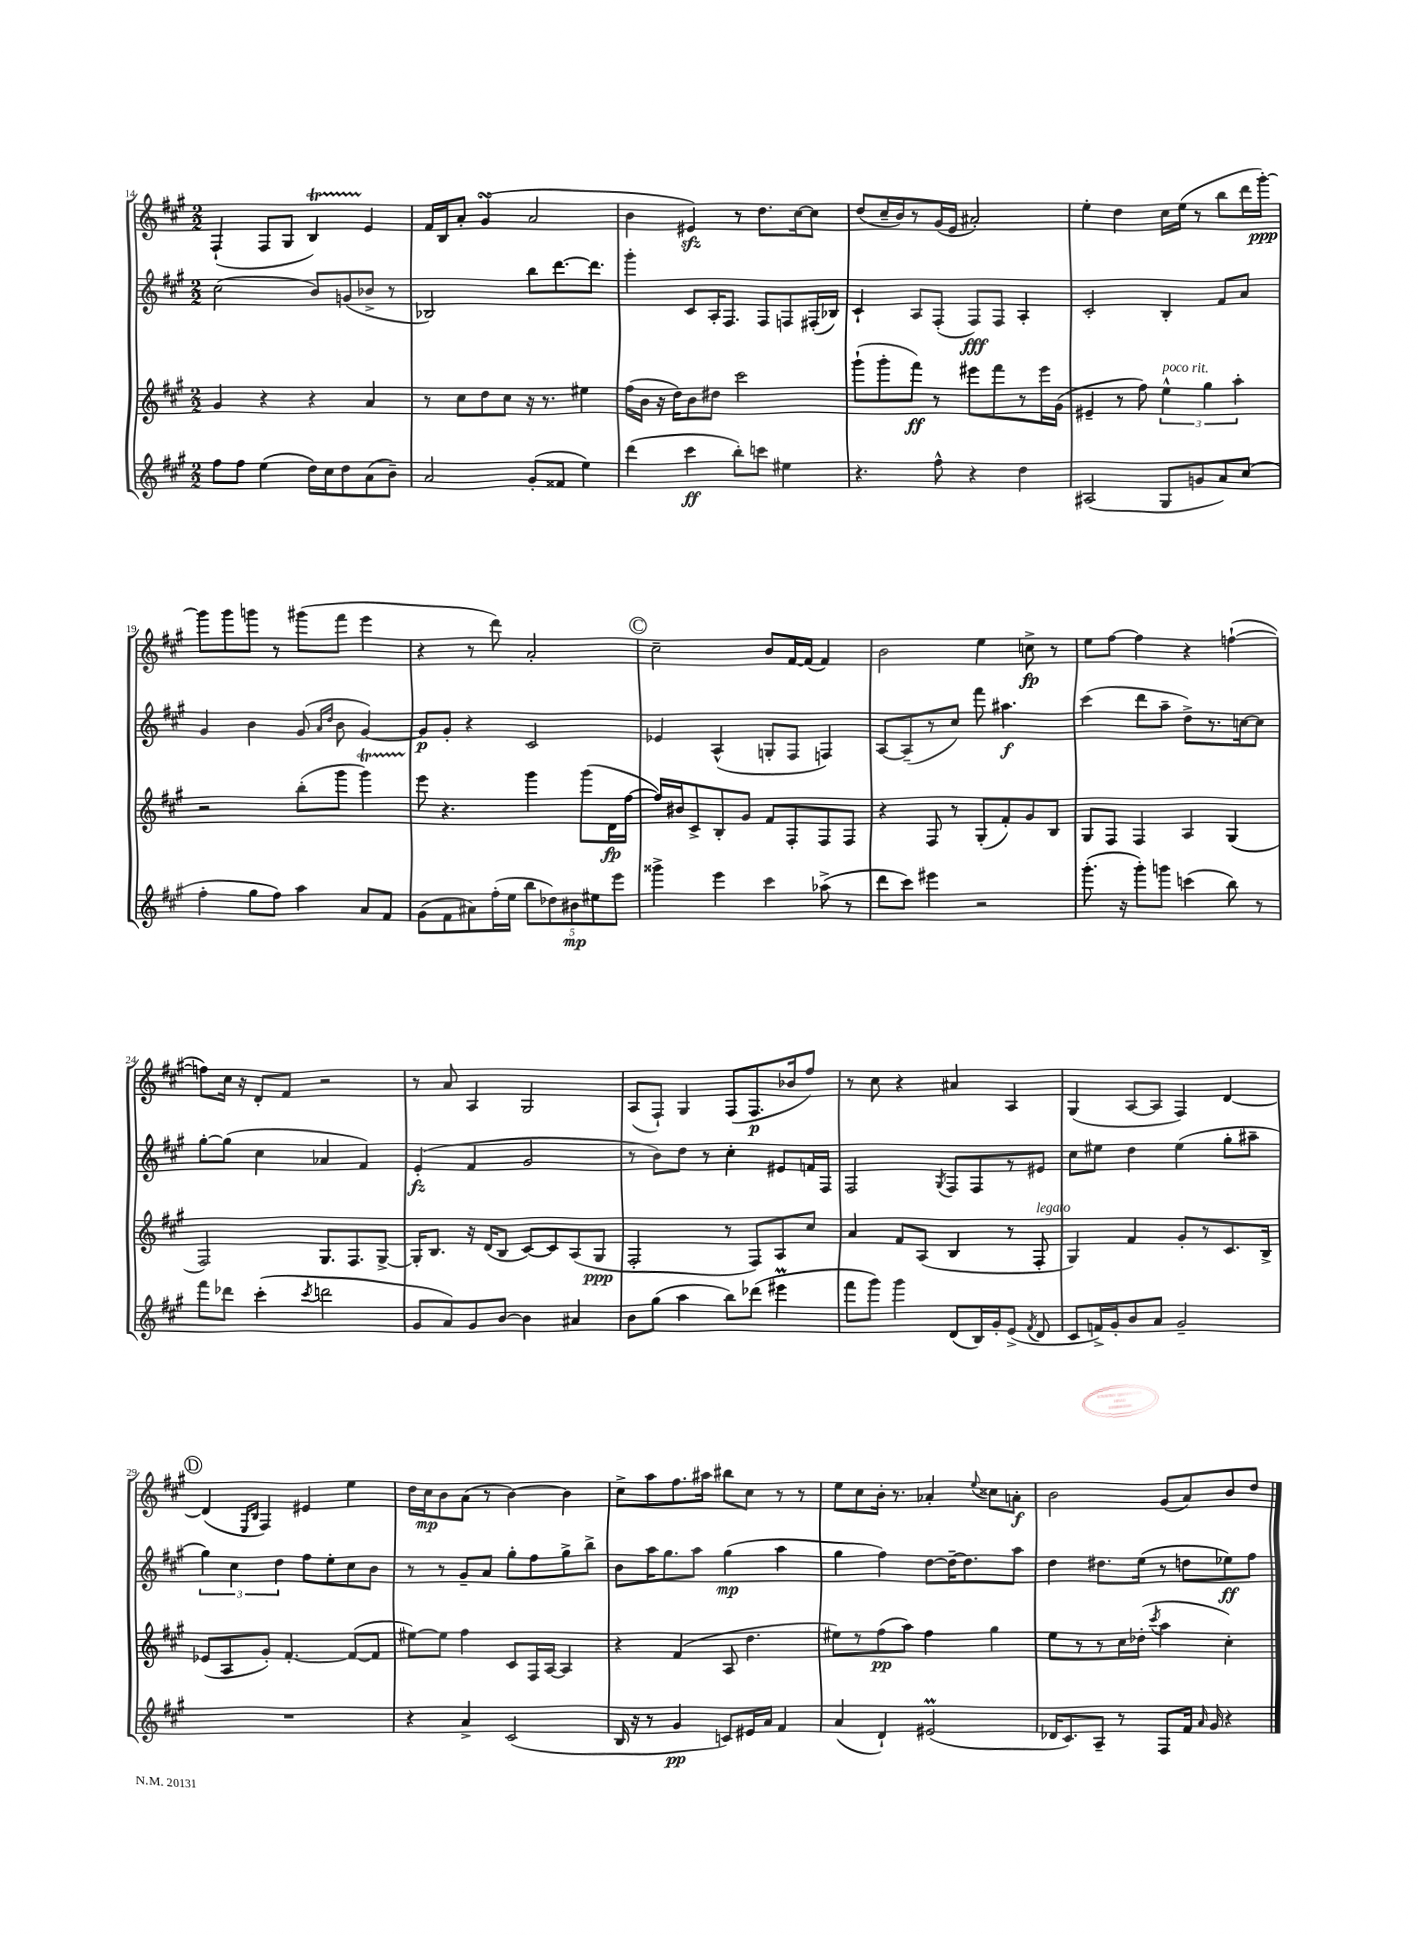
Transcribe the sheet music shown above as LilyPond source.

<<
\new StaffGroup <<
\new Staff = "s0" {
    \clef treble \key a \major \numericTimeSignature \time 2/2
    \autoBeamOff fis4-!( fis8[ gis8] b4\startTrillSpan) e'4\stopTrillSpan |
    fis'16[ b16 a'8]-. gis'4\turn( a'2 |
    b'4 eis'4\sfz) r8 d''8.[ cis''16~ cis''8] |
    d''8[( cis''16-- b'16) r8 gis'16( e'16] ais'2-.) |
    e''4-. d''4 cis''16[ e''16]( r8 b''8[ d'''16 gis'''16]~-.\ppp) |
    gis'''8[ gis'''8 g'''8] r8 gis'''8[( fis'''8] e'''4 |
    r4 r8 d'''8) a'2-. |
    \mark \markup { \circle "C" } cis''2-- b'8[ fis'16~ fis'16]( fis'4) |
    b'2 e''4 c''8->\fp r8 |
    e''8[ fis''8]~ fis''4 r4 f''4~-!( |
    f''8[) cis''16] r16 d'8[-. fis'8] r2 |
    r8 a'8 a4 gis2 |
    a8[( fis8]-!) gis4 fis8[( fis8.\p bes'16 fis''8]) |
    r8 cis''8 r4 ais'4 a4 |
    gis4( a8[~ a8] fis4) d'4~ |
    \mark \markup { \circle "D" } d'4( \grace { e16[ b16] } fis4) eis'4 e''4 |
    d''16[ cis''16\mp b'8 a'8]( r8 b'4~) b'4 |
    cis''8[-> a''8 fis''8. ais''16] bis''8[ cis''8] r8 r8 |
    e''8[ cis''8 b'16]-. r8. aes'4-. \appoggiatura { e''8 } cisis''8[ a'8]-.\f |
    b'2 gis'8[( a'8) b'8 d''8] \bar "|." |
}
\new Staff = "s1" {
    \clef treble \key a \major \numericTimeSignature \time 2/2
    \autoBeamOff cis''2( b'8[) g'8( bes'8]-> r8 |
    bes2) b''8[ d'''8.~ d'''8.] |
    gis'''4-. cis'8[ a16-. fis8.] fis8[ f8 fis16-.( bes16]) |
    cis'4-! a8[ fis8]-.( fis8[\fff) fis8] a4-. |
    cis'2-. b4-. fis'8[ a'8] |
    gis'4 b'4 gis'8( \grace { a'16[ d''16] } b'8 gis'4~) |
    gis'8[\p gis'8]-. r4 cis'2 |
    \mark \markup { \circle "C" } ees'4 a4-^( g8[-. fis8] f4) |
    a8[~ a8--( r8 cis''8]) fis'''8 ais''4.\f |
    cis'''4( d'''8[ a''8]-- d''8[->) r8. c''16~ c''8] |
    gis''8[~-. gis''8]( cis''4 aes'4 fis'4) |
    e'4-.\fz( fis'4 gis'2 |
    r8 b'8[) d''8] r8 cis''4-. eis'8[ f'16 fis16] |
    fis2 \acciaccatura { gis8 } fis8[ fis8 r8 eis'8] |
    cis''8[ eis''8] d''4 eis''4( gis''8[-. ais''8]-- |
    \mark \markup { \circle "D" } \tuplet 3/2 { gis''4) cis''4 d''4 } fis''8[ e''8-. cis''8 b'8] |
    r8 r8 gis'8[-- a'8] gis''8[-. fis''8 gis''8-> b''8]-> |
    b'8[ a''16 gis''8. a''8] gis''4\mp( a''4 |
    gis''4 fis''4) d''8[~ d''16~-- d''8. a''8] |
    d''4 dis''8.[ e''16]( r8 d''8[ ees''8\ff) fis''8] \bar "|." |
}
\new Staff = "s2" {
    \clef treble \key a \major \numericTimeSignature \time 2/2
    \autoBeamOff gis'4 r4 r4 a'4 |
    r8 cis''8[ d''8 cis''8] r16 r8. eis''4 |
    fis''16[( b'16] r16 d''16[) b'8 dis''8] cis'''2 |
    gis'''8[-!( gis'''8-. fis'''8]\ff) r8 eis'''8[ fis'''8 r8 eis'''16 gis'16]( |
    eis'4-- r8 fis''8) \tuplet 3/2 { e''4-^^\markup { \italic "poco rit." } gis''4 a''4-. } |
    r2 b''8[-.( gis'''8] gis'''4\startTrillSpan) |
    e'''8\stopTrillSpan r4. gis'''4 gis'''8[( d'16\fp fis''16]~ |
    \mark \markup { \circle "C" } fis''16[) bis'16 cis'8-> b8-. gis'8] fis'8[ fis8-. fis8 fis8] |
    r4 fis8 r8 gis8[-.( fis'8-.) gis'8 b8] |
    gis8[ fis8] fis4 a4 gis4( |
    fis2) gis8.[ fis8. gis8]~-> |
    gis16[-. b8.] r16 d'16[( b8] cis'8[~) cis'8 a8( gis8]\ppp |
    fis2-. r8 fis8[) a8 cis''8] |
    a'4 fis'8[ a8]( b4 r8 fis8-.^\markup { \italic "legato" } |
    gis4) fis'4 gis'8[-. r8 cis'8. b16]-> |
    \mark \markup { \circle "D" } ees'8[( a8 gis'8]-.) fis'4.~-. fis'8[~( fis'8] |
    eis''8[~) eis''8] fis''4 cis'8[ fis16 a16]~ a4 |
    r4 fis'4( a8 d''4. |
    eis''8[) r8 fis''8\pp( a''8]) fis''4 gis''4 |
    e''8[ r8 r8 cis''16 des''16]-.( \acciaccatura { cis'''8 } a''4 cis''4-.) \bar "|." |
}
\new Staff = "s3" {
    \clef treble \key a \major \numericTimeSignature \time 2/2
    \autoBeamOff fis''8[ fis''8] e''4( d''16[) cis''16 d''8 a'8( b'8]--) |
    a'2 gis'8[-.( fisis'8] e''4) |
    d'''4( cis'''4\ff b''8[-.) c'''8] eis''4 |
    r4. fis''8-^ r4 d''4 |
    ais2( gis8[ g'8 a'8) cis''8]( |
    fis''4-. gis''8[ fis''8]) a''4 a'8[ fis'8] |
    gis'8[( fis'8 ais'8) fis''16-.( e''16] \tuplet 5/4 { b''8[ des''8) bis'8\mp eis''8 e'''8] } |
    \mark \markup { \circle "C" } gisis'''4-> e'''4 cis'''4 aes''8->( r8 |
    d'''8[ cis'''8]) eis'''4 r2 |
    gis'''8.-.( r16 gis'''8[-.) g'''8] c'''4( b''8) r8 |
    fis'''8[ des'''8] cis'''4-.( \acciaccatura { cis'''8 } d'''2 |
    gis'8[ a'8) gis'8 b'8]~ b'4 ais'4 |
    b'8[ gis''8]( a''4 b''8[) des'''8]( eis'''4\prall |
    fis'''8[ gis'''8]) gis'''4 d'8[( b16) gis'16-. e'8]->( \acciaccatura { fis'8 } d'8 |
    cis'8[ f'16->) gis'16-. b'8 a'8] gis'2-- |
    \mark \markup { \circle "D" } R1 |
    r4 a'4-> cis'2( |
    b16 r16 r8 gis'4\pp c'8[) eis'16 a'16] fis'4 |
    a'4( d'4-!) eis'2\prall( |
    des'16[ cis'8.) a8]-- r8 fis8[ fis'16] \grace { a'16 } gis'16 r4 \bar "|." |
}
>>
>>
\layout { \context { \Score currentBarNumber = #14 } }
